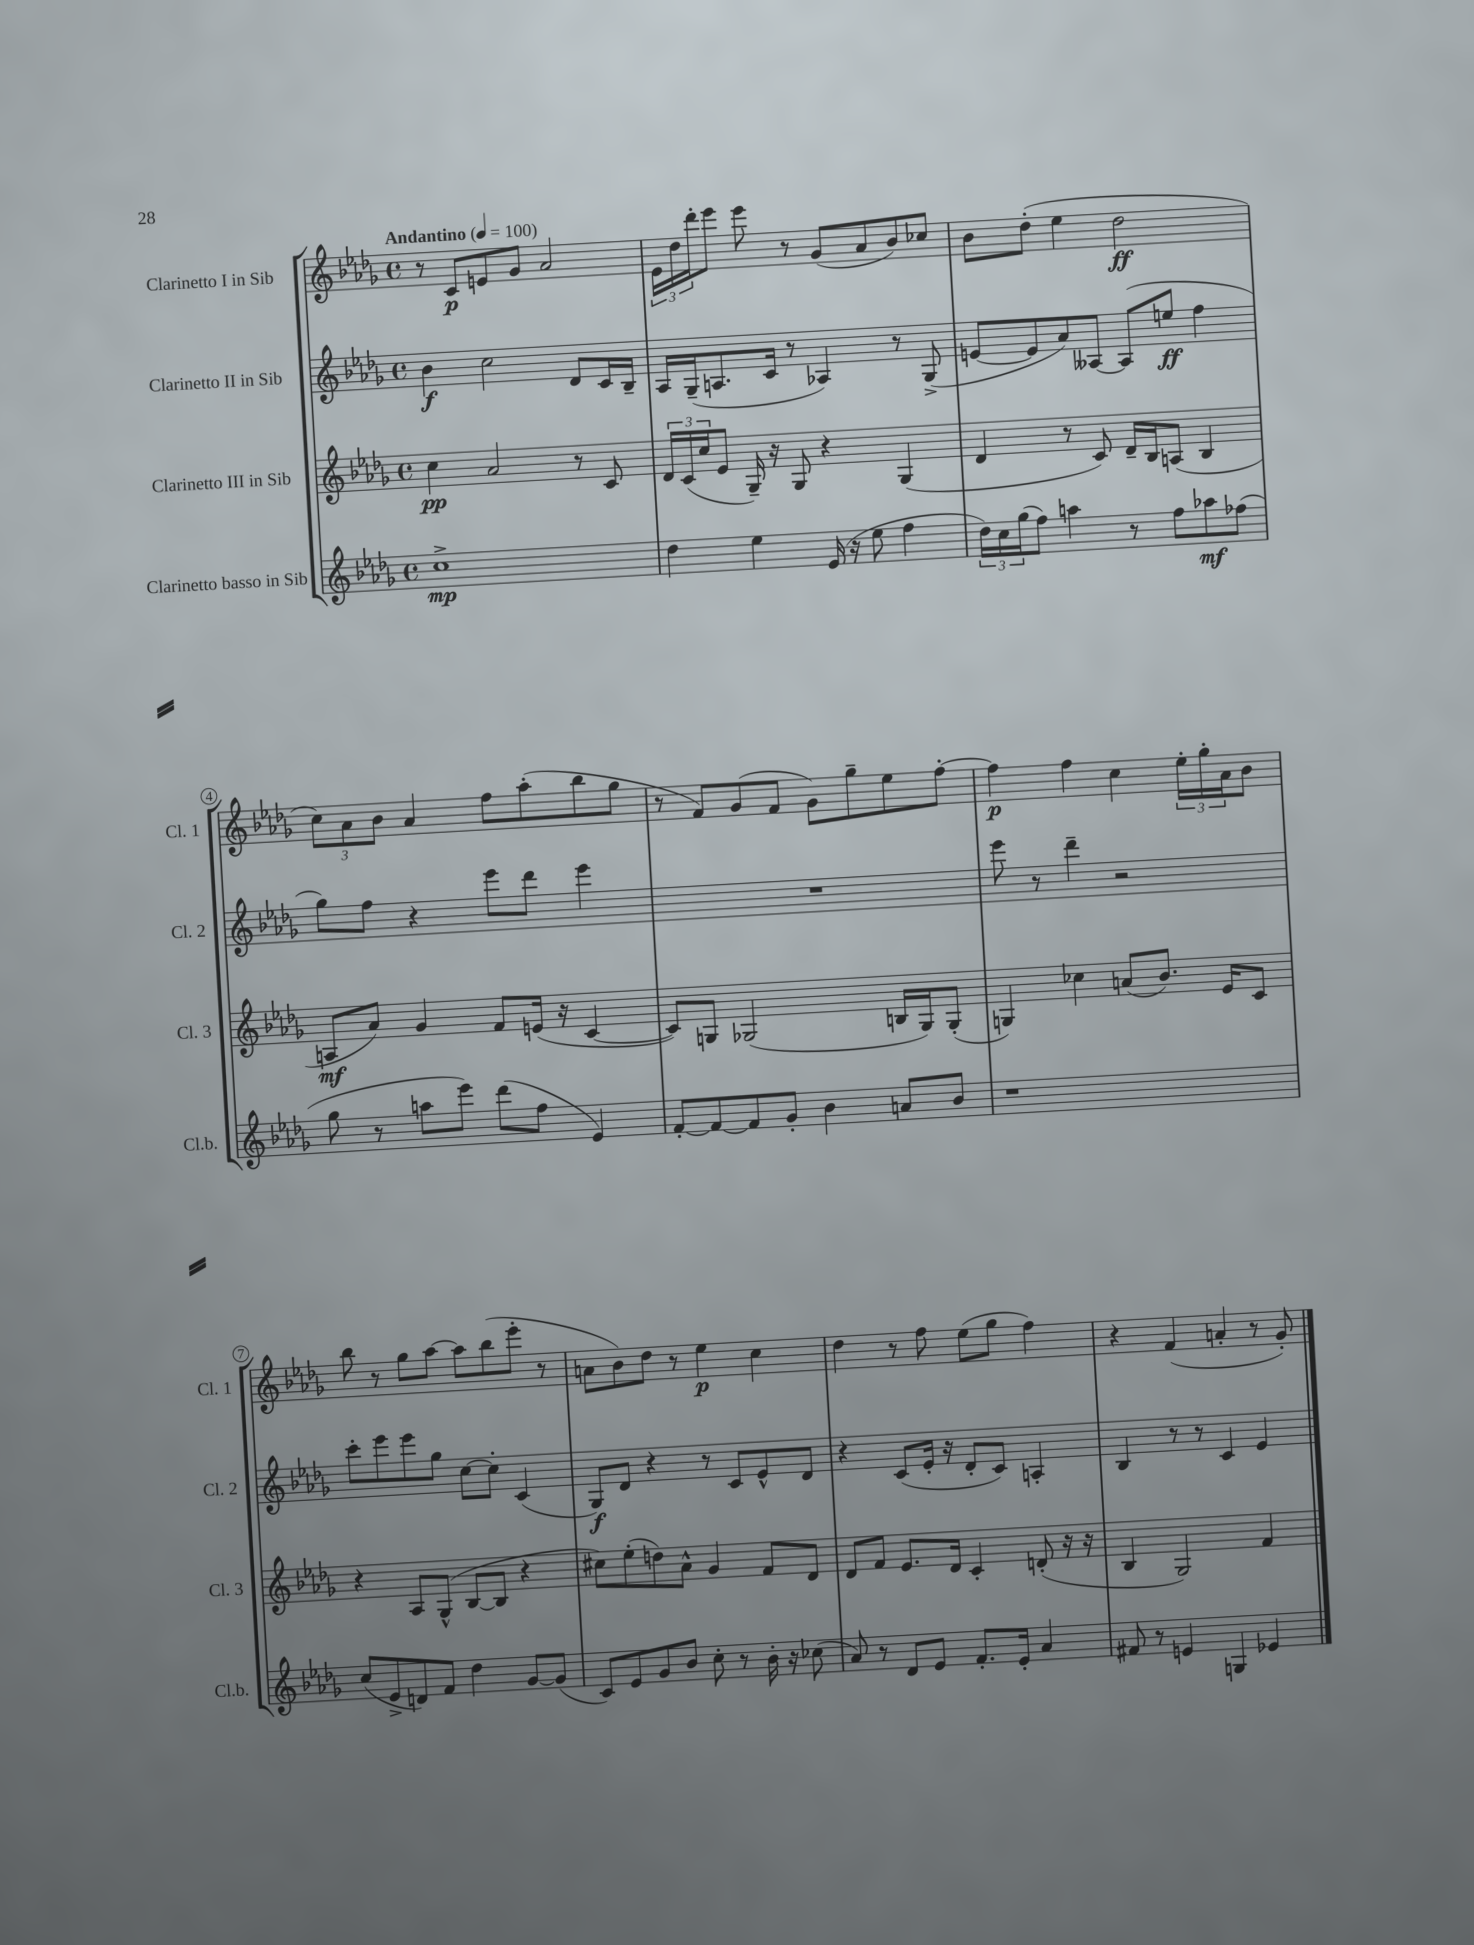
<<
\new StaffGroup <<
\new Staff = "s0" \with { instrumentName = "Clarinetto I in Sib" shortInstrumentName = "Cl. 1" } {
    \clef treble \key des \major \defaultTimeSignature \time 4/4 \tempo "Andantino" 4 = 100
    r8 c'8\p e'8 ges'8 aes'2 |
    \tuplet 3/2 { ees'16 des''16 des'''16-. } ees'''8 ees'''8 r8 ges'8( aes'8 bes'8) ces''8 |
    bes'8 des''8-.( ees''4 des''2\ff |
    \tuplet 3/2 { c''8) aes'8 bes'8 } aes'4 f''8 aes''8-.( bes''8 ges''8 |
    r8 f'8) ges'8( f'8 ges'8) ges''8-- ees''8 f''8~-. |
    f''4\p f''4 c''4 \tuplet 3/2 { ees''16-. ges''16-. aes'16 } bes'8 |
    bes''8 r8 ges''8 aes''8~ aes''8 bes''8( ees'''8-. r8 |
    a'8 bes'8) des''8 r8 ees''4\p c''4 |
    des''4 r8 f''8 ees''8( ges''8 f''4) |
    r4 f'4( a'4-. r8 ges'8-.) \bar "|." |
}
\new Staff = "s1" \with { instrumentName = "Clarinetto II in Sib" shortInstrumentName = "Cl. 2" } {
    \clef treble \key des \major \defaultTimeSignature \time 4/4
    bes'4\f c''2 des'8 c'16 bes16-- |
    aes16 ges16--( a8. c'16 r8 aes4) r8 ges8->( |
    e'8~ e'8 aes'8) aeses8~ aeses8( e''8\ff f''4 |
    ges''8) f''8 r4 ees'''8 des'''8 ees'''4 |
    R1 |
    ees'''8 r8 des'''4-- r2 |
    c'''8-. ees'''8 ees'''8 ges''8 c''8~ c''8-. c'4( |
    ges8\f) des'8 r4 r8 c'8 ees'8-^ des'8 |
    r4 c'8( ees'16-. r16 des'8-. c'8) a4-. |
    bes4 r8 r8 c'4 ees'4 \bar "|." |
}
\new Staff = "s2" \with { instrumentName = "Clarinetto III in Sib" shortInstrumentName = "Cl. 3" } {
    \clef treble \key des \major \defaultTimeSignature \time 4/4
    c''4\pp aes'2 r8 c'8 |
    \tuplet 3/2 { des'16 c'16( c''16 } ees'8 ges16--) r16 ges8 r4 ges4( |
    des'4 r8 c'8) des'16-- bes16 a8( bes4 |
    a8\mf aes'8) ges'4 f'8 e'16( r16 c'4~ |
    c'8) g8 ges2( b16 ges16) ges8-.( |
    g4) ces''4 a'8( bes'8.) ees'16 c'8 |
    r4 aes8 ges8-^( bes8~ bes8 r4 |
    cis''8) ees''8-.( d''8) aes'8-^ ges'4 f'8 des'8 |
    des'8 f'8 ees'8. des'16 c'4-. d'8-.( r16 r16 |
    bes4 ges2) f'4 \bar "|." |
}
\new Staff = "s3" \with { instrumentName = "Clarinetto basso in Sib" shortInstrumentName = "Cl.b." } {
    \clef treble \key des \major \defaultTimeSignature \time 4/4
    c''1->\mp |
    des''4 ees''4 ees'16( r16 ees''8 f''4 |
    \tuplet 3/2 { des''16) c''16 ges''16( } f''8) a''4 r8 f''8 aes''8\mf fes''8( |
    ges''8 r8 a''8 ees'''8) des'''8( f''8 ees'4) |
    f'8~-. f'8~ f'8 ges'8-. bes'4 a'8 bes'8 |
    r1 |
    c''8( ees'8-> d'8) f'8 des''4 ges'8~ ges'8( |
    c'8) ees'8 ges'8 bes'8 c''8-. r8 bes'16-. r16 ces''8( |
    aes'8) r8 des'8 ees'8 f'8.-. ees'16-. aes'4 |
    fis'8 r8 e'4 g4 ees'4 \bar "|." |
}
>>
>>
\layout { \context { \Score \override BarNumber.stencil = #(make-stencil-circler 0.1 0.3 ly:text-interface::print) } }
